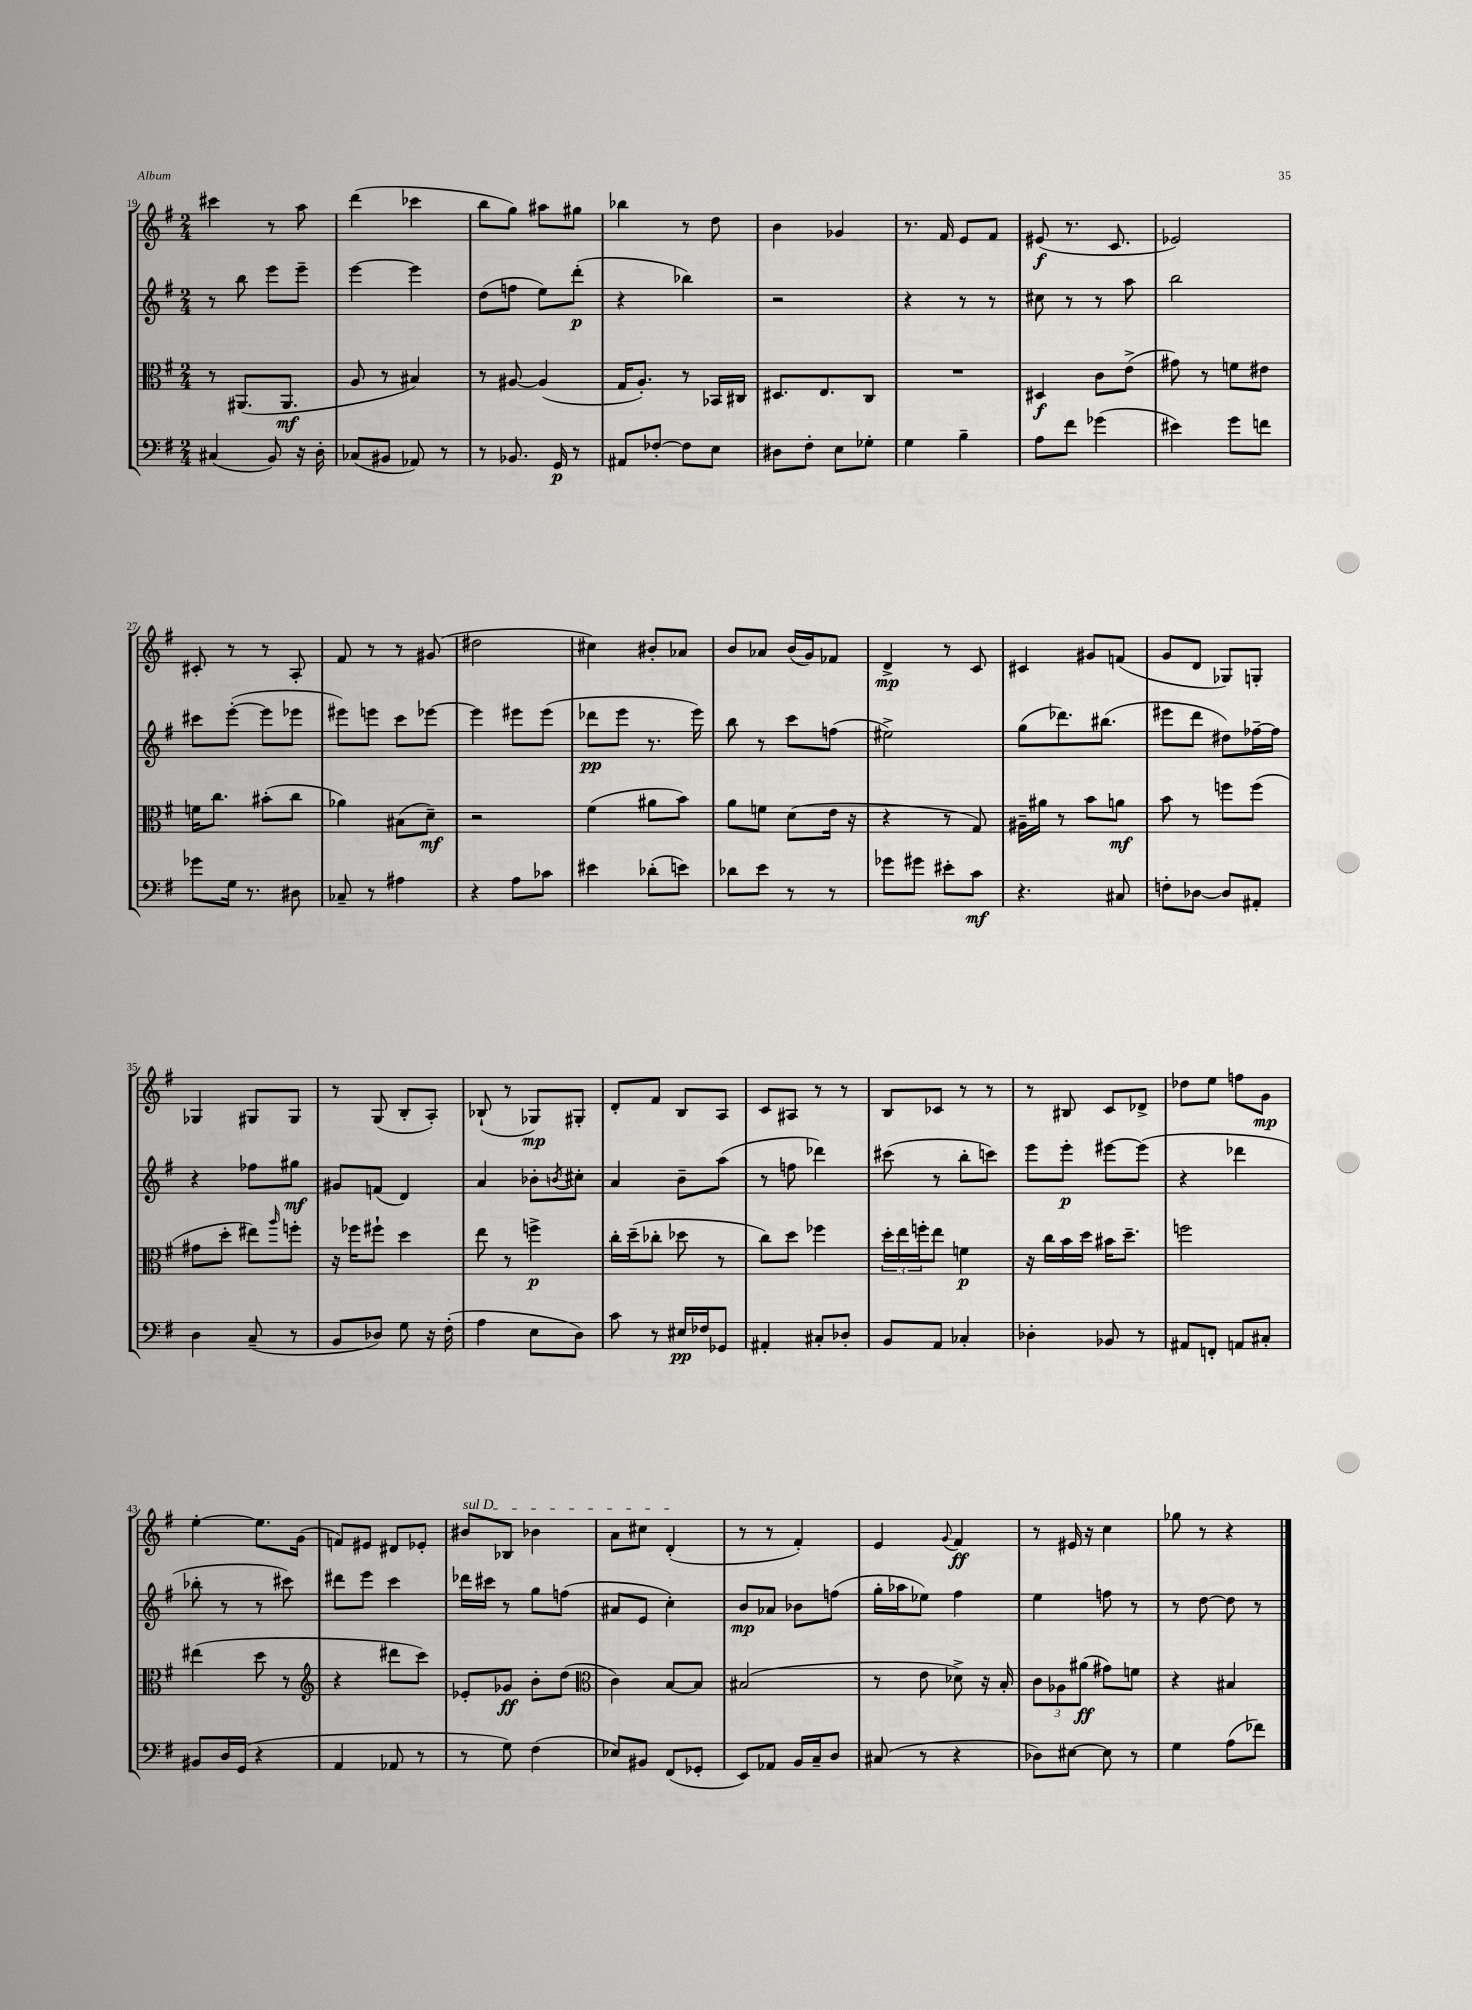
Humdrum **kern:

**kern	**kern	**kern	**kern
*staff4	*staff3	*staff2	*staff1
*clefF4	*clefC3	*clefG2	*clefG2
*k[f#]	*k[f#]	*k[f#]	*k[f#]
*M2/4	*M2/4	*M2/4	*M2/4
(4C#	8r	8r	4ccc#
.	(8.AA#	8bb	.
8BB)	.	8eee	8r
.	8.AA#	.	.
16r	.	8eee~	8aa
16D'	.	.	.
=	=	=	=
(8C-	8A	[4eee	(4ddd
8BB#	8r	.	.
8AA-)	4B#)	4eee]	4ccc-
8r	.	.	.
=	=	=	=
8r	8r	(8dd	8bb
8.BB-	[8A#	8ff	8gg)
.	(4A#]	8ee)	8aa#
16GG	.	.	.
8r	.	(8ddd'	8gg#
=	=	=	=
8AA#	16G	4r	4bb-
.	8.A')	.	.
[8F-'	.	.	.
8F-]	8r	4bb-)	8r
8E	16BB-	.	8dd
.	16C#	.	.
=	=	=	=
8D#	8.D#	2r	4b
8F#'	.	.	.
.	8.E	.	.
8E	.	.	4g-
8G-'	8C	.	.
=	=	=	=
4G	2r	4r	8.r
.	.	.	16f#
4B~	.	8r	8e
.	.	8r	8f#
=	=	=	=
8A	4D#	8cc#	(8e#
8f#	.	8r	8.r
(4g-	8c	8r	.
.	.	.	8.c
.	(8e^	8aa	.
=	=	=	=
4e#)	8g#)	2bb	2e-)
.	8r	.	.
8g	8f	.	.
8f	8e#	.	.
=	=	=	=
8g-	16f	8ccc#	8c#'
.	8.cc	.	.
16G	.	([8eee'	8r
8.r	.	.	.
.	(8b#'	8eee]	8r
8D#	8cc	8eee-	8A'
=	=	=	=
8C-~	4a-)	8eee#)	8f#
8r	.	8eee	8r
4A#	(8B#	8ccc	8r
.	8d~)	[8eee-	(8g#
=	=	=	=
4r	2r	4eee-]	2dd#
8A	.	8eee#	.
8c-	.	(8eee#	.
=	=	=	=
4e#	(4f#	8ddd-	4cc#)
.	.	8eee	.
(8d-'	8a#	8.r	8b#'
8e)	8b)	.	8a-
.	.	16eee)	.
=	=	=	=
8d-	8a	8bb	8b
8e	8f	8r	8a-
8r	(8d	8ccc	(16b
.	.	.	16g)
8r	16e	(8ff	8f-
.	16r	.	.
=	=	=	=
8g-	4r	2ee#^)	4d^
8g#	.	.	.
8e#'	8r	.	8r
8c	8G)	.	8c
=	=	=	=
4.r	16A#~	(8gg	4c#
.	16a#	.	.
.	8r	8.ddd-)	.
.	8b	.	8g#
.	.	(8.bb#	.
8C#	8a	.	(8f
=	=	=	=
8F'	8b	8eee#	8g
[8D-	8r	8ddd	8d
8D-]	8ff	8dd#)	8G-)
8AA#'	(8ff	[16ff-~	8G'
.	.	16ff-]	.
=	=	=	=
4D	8g#	4r	4G-
.	8dd'	.	.
(8C~	8ee#)	8ff-	8G#
.	16qqaa	.	.
8r	8ff'	8gg#	8G#
=	=	=	=
8BB	16r	8g#	8r
.	16ff-	.	.
8D-)	8ff#`	(8f	(8G
8G	4dd	4d)	8B'
16r	.	.	8A')
(16F#'	.	.	.
=	=	=	=
4A	8ee	4a	(8B-`
.	8r	.	8r
8E	4ff^	8b-'	8G-)
.	.	8qb	.
8D)	.	8cc#'	8G#'
=	=	=	=
8c	16cc'	4a	8d'
.	(16dd~	.	.
8r	8cc-'	.	8f#
16E#	8dd-	8b~	8B
16F-	.	.	.
8GG-	8r	(8aa	8A
=	=	=	=
4AA#'	8cc)	8r	8c
.	8dd	8ff	8A#
8C#'	4ff-	4ddd-)	8r
8D-'	.	.	8r
=	=	=	=
8BB	24dd'	(8ccc#	8B
.	24ee	.	.
.	24ff'	.	.
8AA	8ee	8r	8c-
4C-'	4f	8bb'	8r
.	.	8ccc)	8r
=	=	=	=
4D-'	16r	8eee	8r
.	16cc	.	.
.	16b	8eee'	8B#
.	16dd	.	.
8BB-	16b#	[8eee#	8c
.	8.dd~	.	.
8r	.	(8eee#]	8d-^
=	=	=	=
8AA#	2ff	4r	8dd-
8FF'	.	.	8ee
8AA	.	4ddd-	8ff
8C#'	.	.	8g
=	=	=	=
8BB#	(4ee#	8bb-'	[4ee'
16D	.	8r	.
(16GG	.	.	.
4r	8dd	8r	8.ee]
.	8r	8ccc#)	.
.	.	.	(16g
=	=	=	=
*	*clefG2	*	*
4AA	4r	8ddd#	8f)
.	.	8eee	8e#
8AA-	8ddd#	4ccc	8d#
8r	8ccc)	.	8e-'
=	=	=	=
8r	8e-'	16ddd-	8b#
.	.	16ccc#	.
8G)	8g-	8r	8B-
(4F#	8b'	8gg	4b-
.	(8dd	(8ff	.
=	=	=	=
*	*clefC3	*	*
8E-)	4c)	8a#	8a
8BB#	.	8e	8cc#
(8FF#	[8B	4cc')	(4d'
8GG-'	8B]	.	.
=	=	=	=
8EE)	(2B#	8b	8r
8AA-	.	8a-	8r
16BB	.	8b-	4f#')
16C~	.	.	.
8D	.	(8ff	.
=	=	=	=
(8C#	8r	16gg'	4e
.	.	16aa-	.
8r	8e	8ee-)	.
.	.	.	8qqg
4r	8d-^)	4ff#	4f#
.	16r	.	.
.	16B'	.	.
=	=	=	=
8D-)	12c	4ee	8r
.	12A-	.	.
[8E#	.	.	16e#
.	(12a#	.	.
.	.	.	16r
8E#]	8g#)	8ff	4cc
8r	8f	8r	.
=	=	=	=
4G	4r	8r	8gg-
.	.	[8dd	8r
(8A	4B#	8dd]	4r
8f-)	.	8r	.
==	==	==	==
*-	*-	*-	*-
